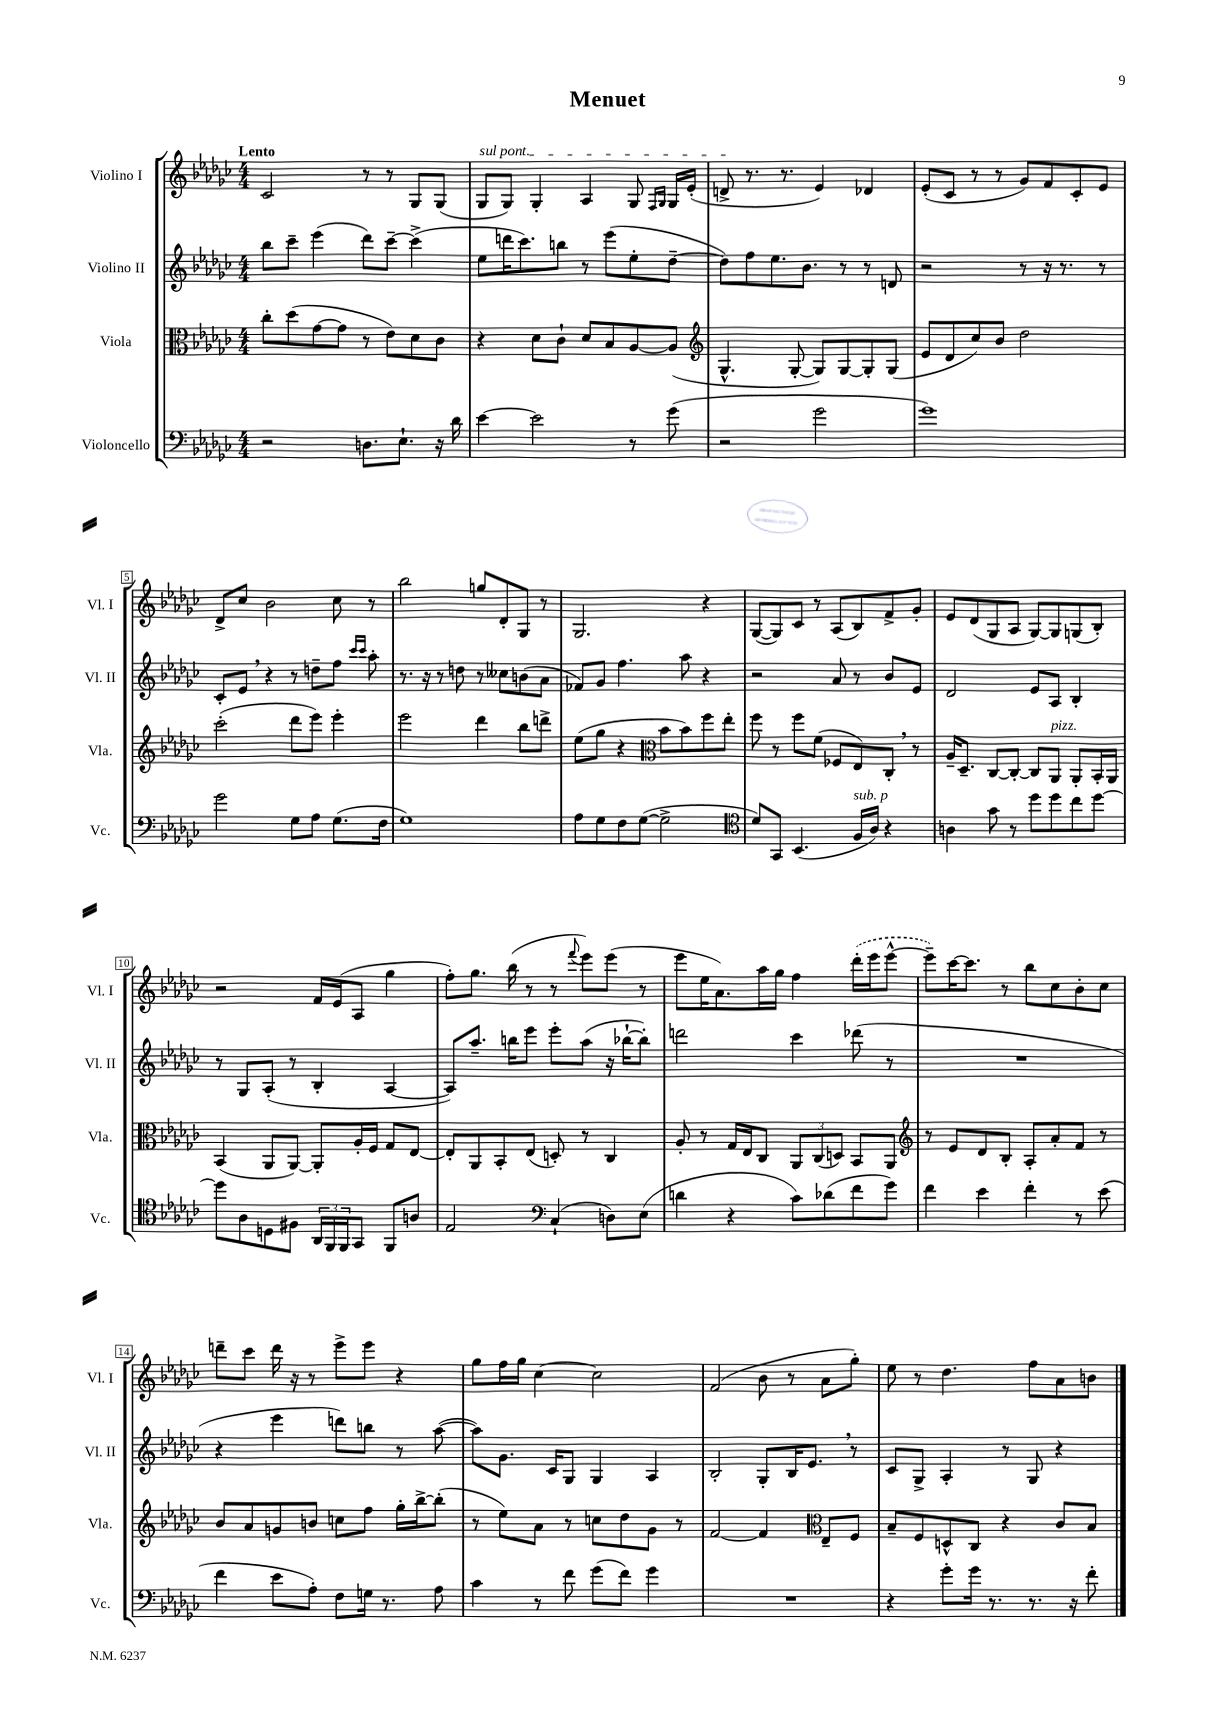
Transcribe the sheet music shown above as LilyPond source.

\header { title = "Menuet" }
<<
\new StaffGroup <<
\new Staff = "s0" \with { instrumentName = "Violino I" shortInstrumentName = "Vl. I" } {
    \clef treble \key ges \major \numericTimeSignature \time 4/4 \tempo "Lento"
    ces'2 r8 r8 ges8 ges8( |
    \once \override TextSpanner.bound-details.left.text = \markup { \italic "sul pont." } ges8\startTextSpan ges8) ges4-. aes4 ges8 \grace { f16 ges16 } ges16 ees'16-.( |
    d'8->\stopTextSpan r8. r8. ees'4) des'4 |
    ees'8-.( ces'8 r8 r8 ges'8) f'8 ces'8-. ees'8 |
    des'8-> ces''8 bes'2 ces''8 r8 |
    bes''2 g''8 des'8-. ges8 r8 |
    ges2. r4 |
    ges8~( ges8) ces'8 r8 aes8( bes8) f'8-> ges'8-. |
    ees'8 des'8( ges8 aes8 ges8~) ges8 g8( bes8-.) |
    r2 f'16 ees'16( aes8 ges''4 |
    f''8-.) ges''8. bes''16( r8 r8 \appoggiatura { f'''8 } ees'''8) ees'''8( r8 |
    ees'''8 ees''16 aes'8.) aes''16 ges''16 f''4 \once \slurDashed des'''16-.( ees'''16 ees'''8~-^ |
    ees'''8--) ces'''16~ ces'''8. r8 bes''8 ces''8 bes'8-. ces''8 |
    d'''8-- ces'''8 d'''16 r16 r8 ees'''8-> ees'''8 r4 |
    ges''8 f''16 ges''16 ces''4~ ces''2 |
    f'2( bes'8 r8 aes'8 ges''8-.) |
    ees''8 r8 des''4. f''8 aes'8 b'8 \bar "|." |
}
\new Staff = "s1" \with { instrumentName = "Violino II" shortInstrumentName = "Vl. II" } {
    \clef treble \key ges \major \numericTimeSignature \time 4/4
    bes''8 ces'''8-- ees'''4( des'''8) ces'''8~-- ces'''4->( |
    ees''8 d'''16 ces'''8.) b''8 r8 ees'''8( ees''8-. des''8~-- |
    des''8) f''8 ees''8. bes'8. r8 r8 d'8 |
    r2 r8 r16 r8. r8 |
    ces'8-. ees'8 \breathe r4 r8 d''8-- f''8 \grace { ces'''16 ces'''16 } aes''8-. |
    r8. r16 r8 d''8 r8 ceses''8 b'8( aes'8 |
    fes'8) ges'8 f''4. aes''8 r4 |
    r2 aes'8 r8 bes'8 ees'8 |
    des'2 ees'8 aes8 bes4-. |
    r8 ges8 aes8-.( r8 bes4-. aes4~ |
    aes8) aes''8.-- b''16 ees'''8 ees'''8-. aes''8( r16 bes''16~-! bes''8-.) |
    d'''2 ces'''4 des'''8( r8 |
    R1 |
    r4 ees'''4 d'''8) b''8 r8 aes''8~( |
    aes''8) ges'8. ces'16 ges8 ges4 aes4 |
    bes2-. ges8-. bes16 ees'8. \breathe r8 |
    ces'8 ges8-> aes4-. r8 ges8 r4 \bar "|." |
}
\new Staff = "s2" \with { instrumentName = "Viola" shortInstrumentName = "Vla." } {
    \clef alto \key ges \major \numericTimeSignature \time 4/4
    ces''8-. des''8( ges'8~ ges'8 r8 ees'8) des'8 ces'8 |
    r4 des'8 ces'8-! des'8 bes8 aes8~ aes8( |
    \clef treble ges4.-^ ges8~-. ges8) ges8~ ges8-. ges8( |
    ees'8 des'8 ces''8) bes'8 des''2 |
    ces'''2-.( des'''8 ees'''8) ees'''4-. |
    ees'''2 des'''4 bes''8 d'''8-> |
    ees''8( ges''8 r4 \clef alto bes'8 bes'8) f''8 ees''8-. |
    f''8 r8 f''8 f'8( fes8 ees8) ces8-. \breathe r8 |
    aes16-- des8.-- ces8~ ces8~-. ces8 aes,8^\markup { \italic "pizz." } aes,8-. bes,16-. aes,16 |
    bes,4( aes,8 aes,8~) aes,8-. aes16-. f16 ges8 ees8~ |
    ees8-. aes,8 bes,8-. ees8( d8-.) r8 ces4 |
    aes8-. r8 ges16 ees16 ces8 \tuplet 3/2 { aes,8 ces8( d8) } bes,8 aes,8 |
    \clef treble r8 ees'8 des'8 bes8-. aes8-. aes'8-. f'8 r8 |
    bes'8 aes'8 g'8 b'8 c''8 f''8 ges''16-. bes''16~-> bes''8-.( |
    r8 ees''8) aes'8 r8 c''8 des''8 ges'8 r8 |
    f'2~ f'4 \clef alto ees8-- f8 |
    bes8-- f8 d8-^ ces8 r4 ces'8 bes8 \bar "|." |
}
\new Staff = "s3" \with { instrumentName = "Violoncello" shortInstrumentName = "Vc." } {
    \clef bass \key ges \major \numericTimeSignature \time 4/4
    r2 d8. ees8.-! r16 des'16 |
    ees'4~ ees'2 r8 ges'8( |
    r2 ges'2 |
    ges'1) |
    ges'2 ges8 aes8 ges8.( f16 |
    ges1) |
    aes8 ges8 f8 ges8~( ges2-> |
    \clef tenor des'8) ges,8 bes,4.( f16^\markup { \italic "sub. p" } aes16) r4 |
    a4 ges'8 r8 des''8 des''8 ces''8 des''8~ |
    des''8 aes8 d8 fis8 \tuplet 3/2 { aes,16 f,16 f,16 } ges,8 f,8 a8 |
    ees2 \clef bass ces4-!( d8) ees8( |
    d'4 r4 ces'8) des'8( f'8 ges'8) |
    f'4 ees'4 f'4-. r8 ees'8( |
    f'4 ees'8 aes8-.) f8 g16 r8. aes8 |
    ces'4 r8 f'8 ges'8( f'8) ges'4 |
    R1 |
    r4 ges'8-. ges'16 r8. r8. r16 f'8-. \bar "|." |
}
>>
>>
\layout { \context { \Score \override BarNumber.stencil = #(make-stencil-boxer 0.1 0.3 ly:text-interface::print) } }
